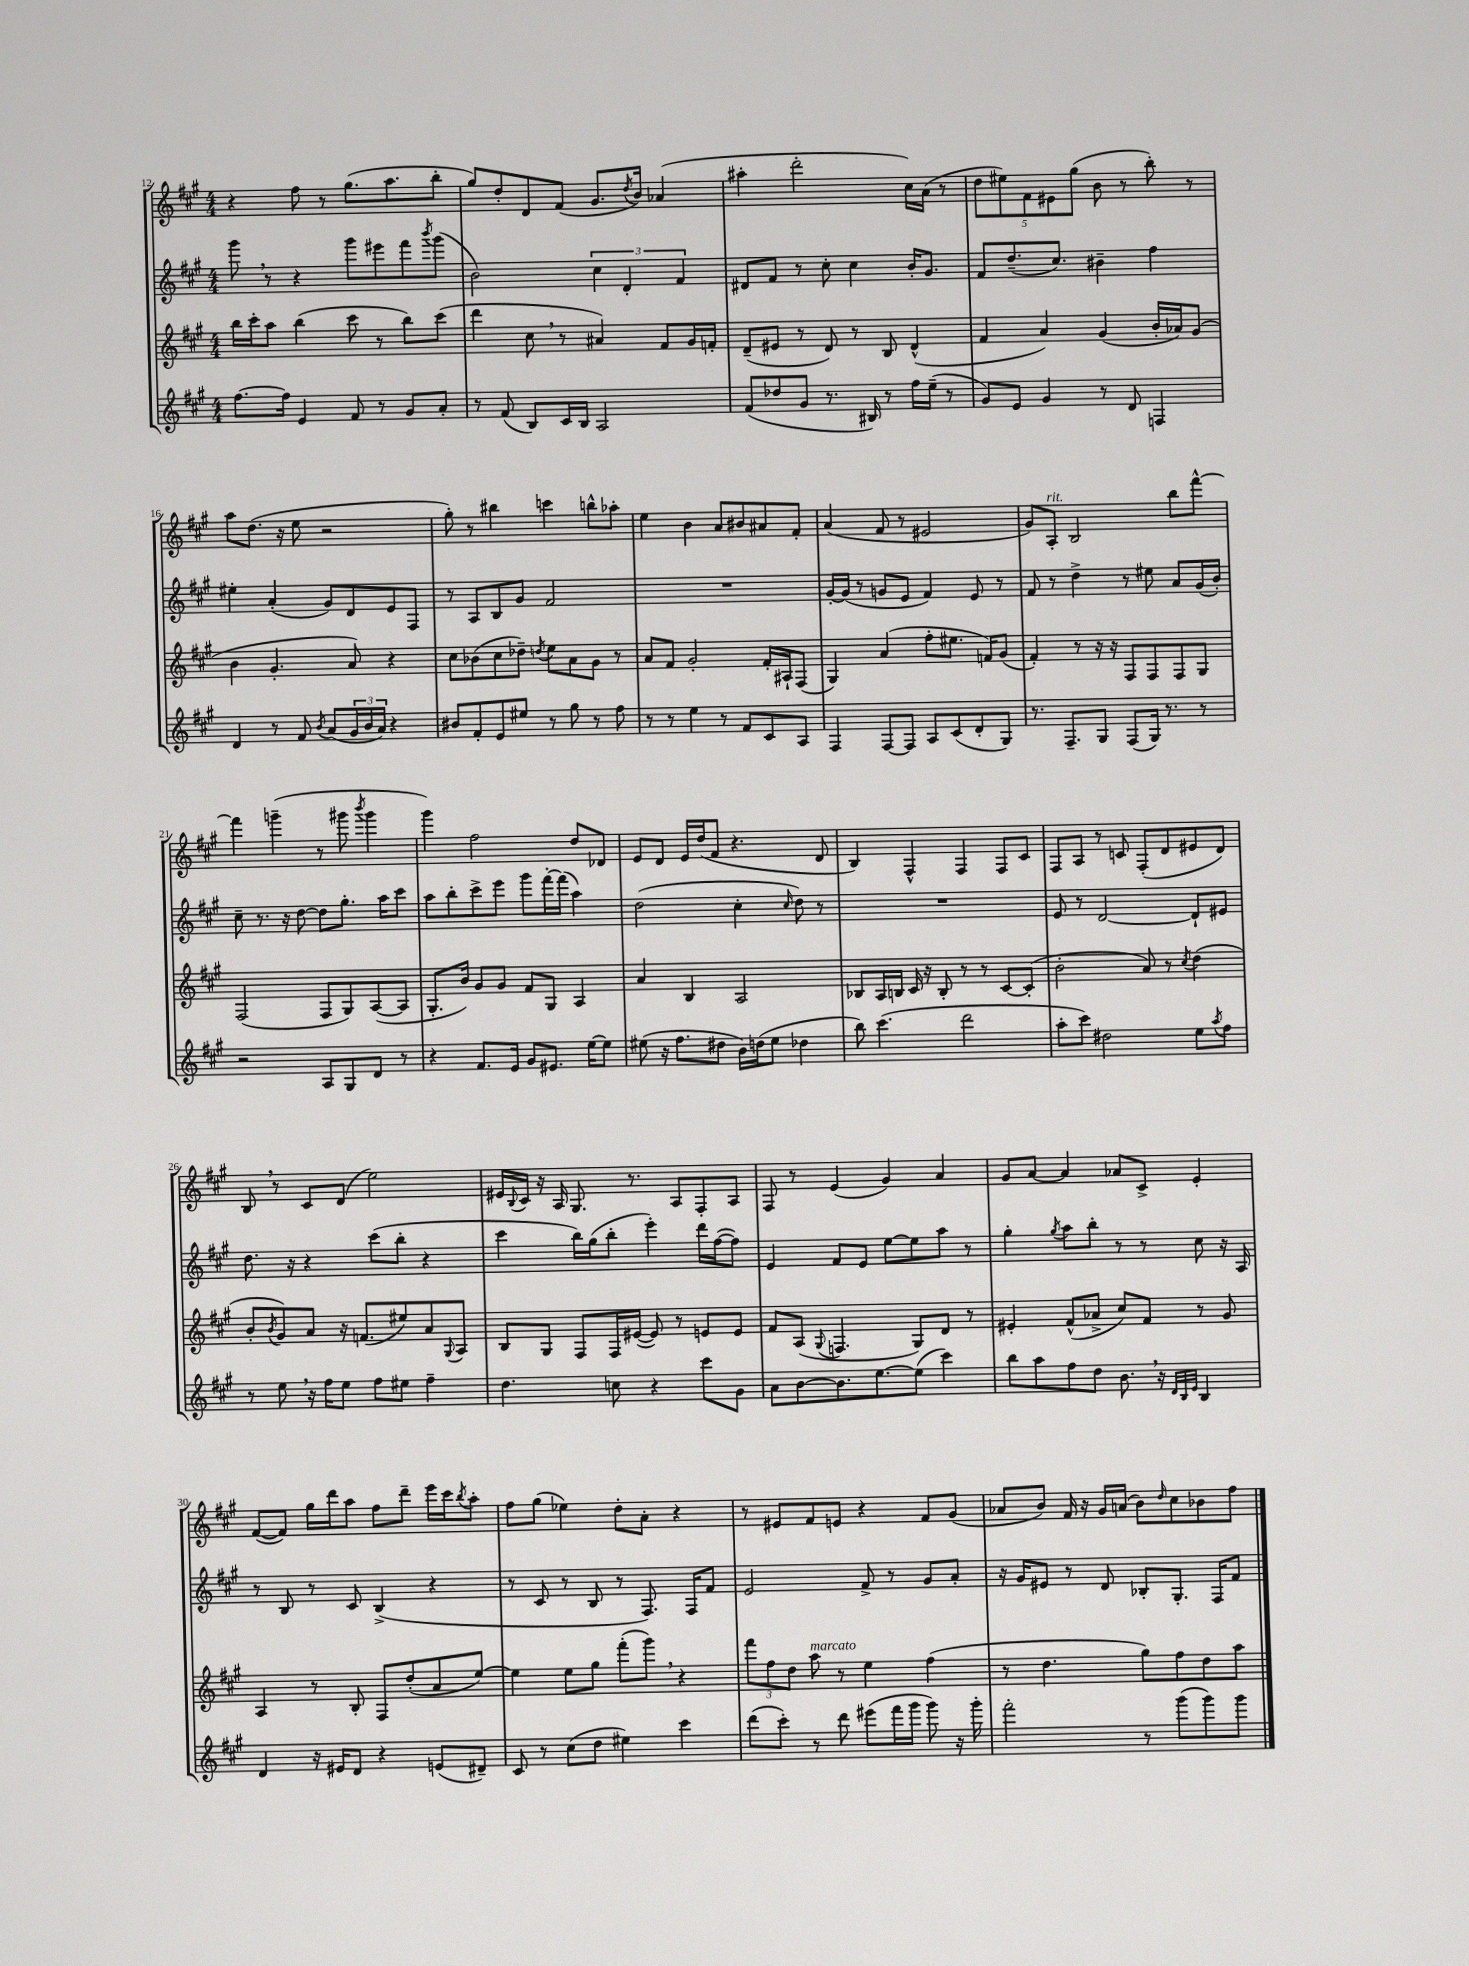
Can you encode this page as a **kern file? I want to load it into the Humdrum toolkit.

**kern	**kern	**kern	**kern
*staff4	*staff3	*staff2	*staff1
*clefG2	*clefG2	*clefG2	*clefG2
*k[f#c#g#]	*k[f#c#g#]	*k[f#c#g#]	*k[f#c#g#]
*M4/4	*M4/4	*M4/4	*M4/4
[8.ff#\L	16bb\LL	8ggg#\	4r
.	16ccc#'\J	.	.
.	8aa\J	8r	.
16ff#\]Jk	.	.	.
4e/	(4bb\	4r	8ff#\
.	.	.	8r
8f#/	8ccc#\	8ggg#\L	(8.gg#\L
8r	8r	8eee#\	.
.	.	.	8.aa\
8g#/L	8bb\L)	8fff#\	.
.	.	8qbbb/	.
8a'/J	(8ccc#\J	(8ggg#\J	8bb'\J
=	=	=	=
8r	4ddd\	2b\)	8gg#/L)
(8f#/	.	.	8dd'/
8B/L)	8cc#\	.	8d/
16c#/L	8r	.	(8f#/J
16B/JJ	.	.	.
2A/	4a#/)	6cc#\	8.g#/L
.	.	6d'/	.
.	.	.	8qdd/
.	.	.	16b/Jk)
.	8f#/L	.	(4a-/
.	.	6f#/	.
.	16g#/L	.	.
.	16f'/JJ	.	.
=	=	=	=
(8f#/L	(8d~/L	8d#/L	4aa#'\
8dd-/	8e#/J	8f#/J	.
8g#/J	8r	8r	2ddd'\
8.r	8d/)	8cc#'\	.
.	8r	4cc#\	.
16B#/)	.	.	.
8r	8B/	.	.
16ff#\LL	(4d^^/	16b'/LK	16cc#\LL)
(16ee~\JJ	.	8.g#/J	(16a\JJ
8r	.	.	8r
=	=	=	=
8g#/L)	4f#/	8f#/L	10dd\L
.	.	.	10ee#\)
8e/J	.	(8.dd~/	.
.	.	.	10f#\
4g#/	4a/)	.	.
.	.	.	10e#\
.	.	8.cc#/J)	.
.	.	.	(10gg#\J
8r	(4g#/	4b#~\	8b\
8d/	.	.	8r
4F/	16b'/LL	4ff#\	8bb'\)
.	16a-/J)	.	.
.	(8g#/J	.	8r
=	=	=	=
4d/	4b\	4ee#'\	8aa\L
.	.	.	(8.dd\J
8r	4.g#'/	(4a'/	.
.	.	.	16r
8f#/	.	.	8ee\
8qb/	.	.	.
(8a/L	.	8g#/L)	2r
24g#/L	8a/)	8d/	.
24b/	.	.	.
24a/JJ)	.	.	.
4r	4r	8e/	.
.	.	8F#/J	.
=	=	=	=
8b#/L	8cc#\L	8r	8gg#'\)
8f#'/	(8b-\	8A/L	8r
8e/	8cc#\	8B/	4bb#\
8ee#/J	8dd-~\J)	8g#/J	.
.	8qdd/	.	.
8r	8ee\L	2f#/	4ccc\
8gg#\	8a\	.	.
8r	8g#\J	.	8bb^^\L
8ff#\	8r	.	8aa-'\J
=	=	=	=
8r	8a/L	1r	4ee\
8r	8f#/J	.	.
4ee\	2g#'/	.	4b\
8r	.	.	8a/L
8f#/L	.	.	8b#/
8c#/	16f#'/LL	.	8a#/
.	16A#`/J	.	.
8A/J	(8F#/J	.	8f#'/J
=	=	=	=
4F#/	4G#/)	[16g#'/LL	(4a/
.	.	(16g#/]JJ	.
.	.	8r	.
[8F#/L	(4a/	8g/L	8f#/
8F#/]J	.	8e/J	8r
8A/L	8ff#'\L	4f#/)	2e#/
(8c#/	8.ee#\J	.	.
8d'/	.	8e/	.
.	16f/LK)	.	.
8G#/J)	(8g#/J	8r	.
=	=	=	=
8.r	4f#'/)	8f#/	8g#/L)
.	.	8r	8A'/J
8.F#~/L	.	.	.
.	8r	4dd^\	2B/
8G#/J	16r	.	.
.	16r	.	.
(8F#/L	8F#/L	8r	.
16G#/Jk)	8F#/	8ee#\	.
8.r	.	.	.
.	8F#/	8a/L	8bb\L
8r	8G#/J	(16g#/L	[8fff#^^\J
.	.	16b'/JJ)	.
=	=	=	=
2r	(2F#/	8cc#~\	4fff#\]
.	.	8.r	.
.	.	.	(4ggg~\
.	.	16r	.
.	.	[8dd\	.
8A/L	8F#/L	8dd\]L	8r
8G#/	8G#/)	8.gg#'\J	8ggg#\
.	.	.	8qbbb/
8d/J	([8A/	.	4ggg#\
.	.	16aa\LK	.
8r	8A/]J	8ccc#\J	.
=	=	=	=
4r	8.G#'/L	8aa\L	4ggg#\)
.	.	8bb'\	.
.	16b/Jk)	.	.
8.f#/L	8g#/L	8ccc#^\	2ff#\
.	8g#/J	8eee\J	.
16e/Jk	.	.	.
8g#/L	8f#/L	8ggg#\L	.
8.e#/J	8G#/J	[16fff#'\L	.
.	.	(16fff#\]JJ	.
.	4A/	4aa\)	8dd/L
[16ee\LK	.	.	.
8ee\]J	.	.	8d-/J
=	=	=	=
(8ee#\	4a/	(2dd\	8e/L
16r	.	.	8d/J
8.ff#\L	.	.	.
.	4B/	.	16e/LL
.	.	.	(16dd/J
8dd#\J	.	.	8f#/J
16b\LL)	2A/	4cc#'\	4.r
(16dd\J	.	.	.
8ee#\J	.	.	.
.	.	16qqcc#/	.
4dd-\	.	8dd\)	.
.	.	8r	8d/
=	=	=	=
8bb\)	8B-/L	1r	4B/)
(4.ccc#\	16A/L	.	.
.	16B/JJ	.	.
.	16c#/	.	4F#^^/
.	16r	.	.
.	8B'/	.	.
2ddd\	8r	.	4F#/
.	8r	.	.
.	[8c#/L	.	8F#/L
.	(8c#'/]J	.	8c#/J
=	=	=	=
8aa'\L	2b'\	8e/	8F#/L
8ccc#\J)	.	8r	8A/J
2dd#\	.	[2d/	8r
.	.	.	8c/
.	8a/)	.	(8F#'/L
.	8r	.	8d/
.	8qcc#/	.	.
8ee\L	(4dd\	8d`/]L	8e#/
8qaa/	.	.	.
8ff#\J	.	8e#/J	8d/J)
=	=	=	=
8r	8b'/L	8.dd\	8B/
.	8qb/	.	.
8ee\	8g#/)	.	8r
.	.	16r	.
16r	8a/J	4r	8c#/L
16ff#\LK	.	.	.
8ee\J	16r	.	(8d/J
.	(8.f/L	.	.
8ff#\L	.	(8ccc#\L	2ee\)
8ee#\J	8ee#/)	8bb'\J	.
4ff#~\	8a/	4r	.
.	8qqG#/	.	.
.	8A/J	.	.
=	=	=	=
4.dd\	8B/L	4ccc#\	16e#/LL
.	.	.	8qqB/
.	.	.	16c#/JJ
.	8G#/J	.	16r
.	.	.	16A/
.	8F#/L	16bb\LL)	8.G#/
.	.	(16gg#\J	.
8cc\	16F#/L	8bb'\J	.
.	([16e#/JJ	.	8.r
4r	8e#/])	4eee'\)	.
.	8r	.	8A/L
8ccc#\L	8e/L	16ddd\LL	8F#'/
.	.	([16ff#\J	.
8g#\J	8e/J	8ff#\]J)	8A/J
=	=	=	=
8a\L	8f#/L	4e/	8F#/
[8b\	(8A/J	.	8r
.	8qqG#/	.	.
8.b\]	4.F/	8f#/L	(4e/
.	.	8e/J	.
[8.ee\	.	.	.
.	.	[8ee\L	4g#/)
(8ee\]J	8G#/L)	8ee\]	.
4ccc#\)	8d/J	8aa\J	4a/
.	8r	8r	.
=	=	=	=
8bb\L	4e#'/	4gg#'\	8g#/L
8aa\	.	.	[8a/J
.	.	8qgg#/	.
8ff#\	(8f#^^/L	8aa\L	4a/]
8dd\J	8a-^/J	8bb'\J	.
8.b\	8cc#/L)	8r	8a-/L
.	8f#/J	8r	8c#^/J
16r	.	.	.
32qqd/LLL	.	.	.
32qqB/	.	.	.
32qqe/JJJ	.	.	.
4B/	8r	8cc#\	4e'/
.	8g#/	16r	.
.	.	16A/	.
=	=	=	=
4d/	4A/	8r	([8f#/L
.	.	8B/	8f#/]J)
16r	8r	8r	16gg#\LL
16e#/LK	.	.	16ddd\J
8d/J	8B'/	8c#/	8aa\J
4r	8F#/L	(4B^/	8ff#\L
.	(8dd'/	.	8ddd~\J
(8e/L	8a/	4r	16eee\LL
.	.	.	16ccc#\J
.	.	.	8qbb/
8d#~/J)	[8ee/J)	.	8aa'\J
=	=	=	=
8c#/	4ee\]	8r	8ff#\L
8r	.	8c#/	(8gg#\J
(8cc#\L	8ee\L	8r	4ee-\)
8dd\J	8gg#\J	8B/	.
4ee#\)	(8fff#'\L	8r	8dd'\L
.	8ggg#\J)	8.F#/)	8a'\J
4ccc#\	4r	.	4r
.	.	16F#/LK	.
.	.	8f#/J	.
=	=	=	=
(8ddd\L	12fff#\L	2e/	8r
.	12ff#\	.	.
8ccc#'\J)	.	.	8e#/L
.	12dd\J	.	.
8r	8aa\	.	8f#/
8ddd\	8r	.	8e/J
(8eee#\L	4ee\	8f#^/	4r
16fff#\L	.	8r	.
16ggg#\JJ	.	.	.
8ggg#\)	(4ff#\	8g#/L	8f#/L
16r	.	8a'/J	(8g#/J
16ggg#'\	.	.	.
=	=	=	=
2fff#'\	8r	16r	8a-/L
.	.	16g#/LK	.
.	4.dd\	8e#/J	8b/J)
.	.	8r	16f#/
.	.	.	16r
.	.	8d/	16g#/LL
.	.	.	(16a/JJ
8r	8gg#\L)	8B-'/L	8b\L)
.	.	.	16qqdd/
(8ggg#\L	8ff#\	8.G#'/J	8cc#\
8ggg#\)	8dd\	.	8b-\
.	.	16F#/LK	.
8ggg#\J	8aa\J	8f#/J	8ff#\J
==	==	==	==
*-	*-	*-	*-
